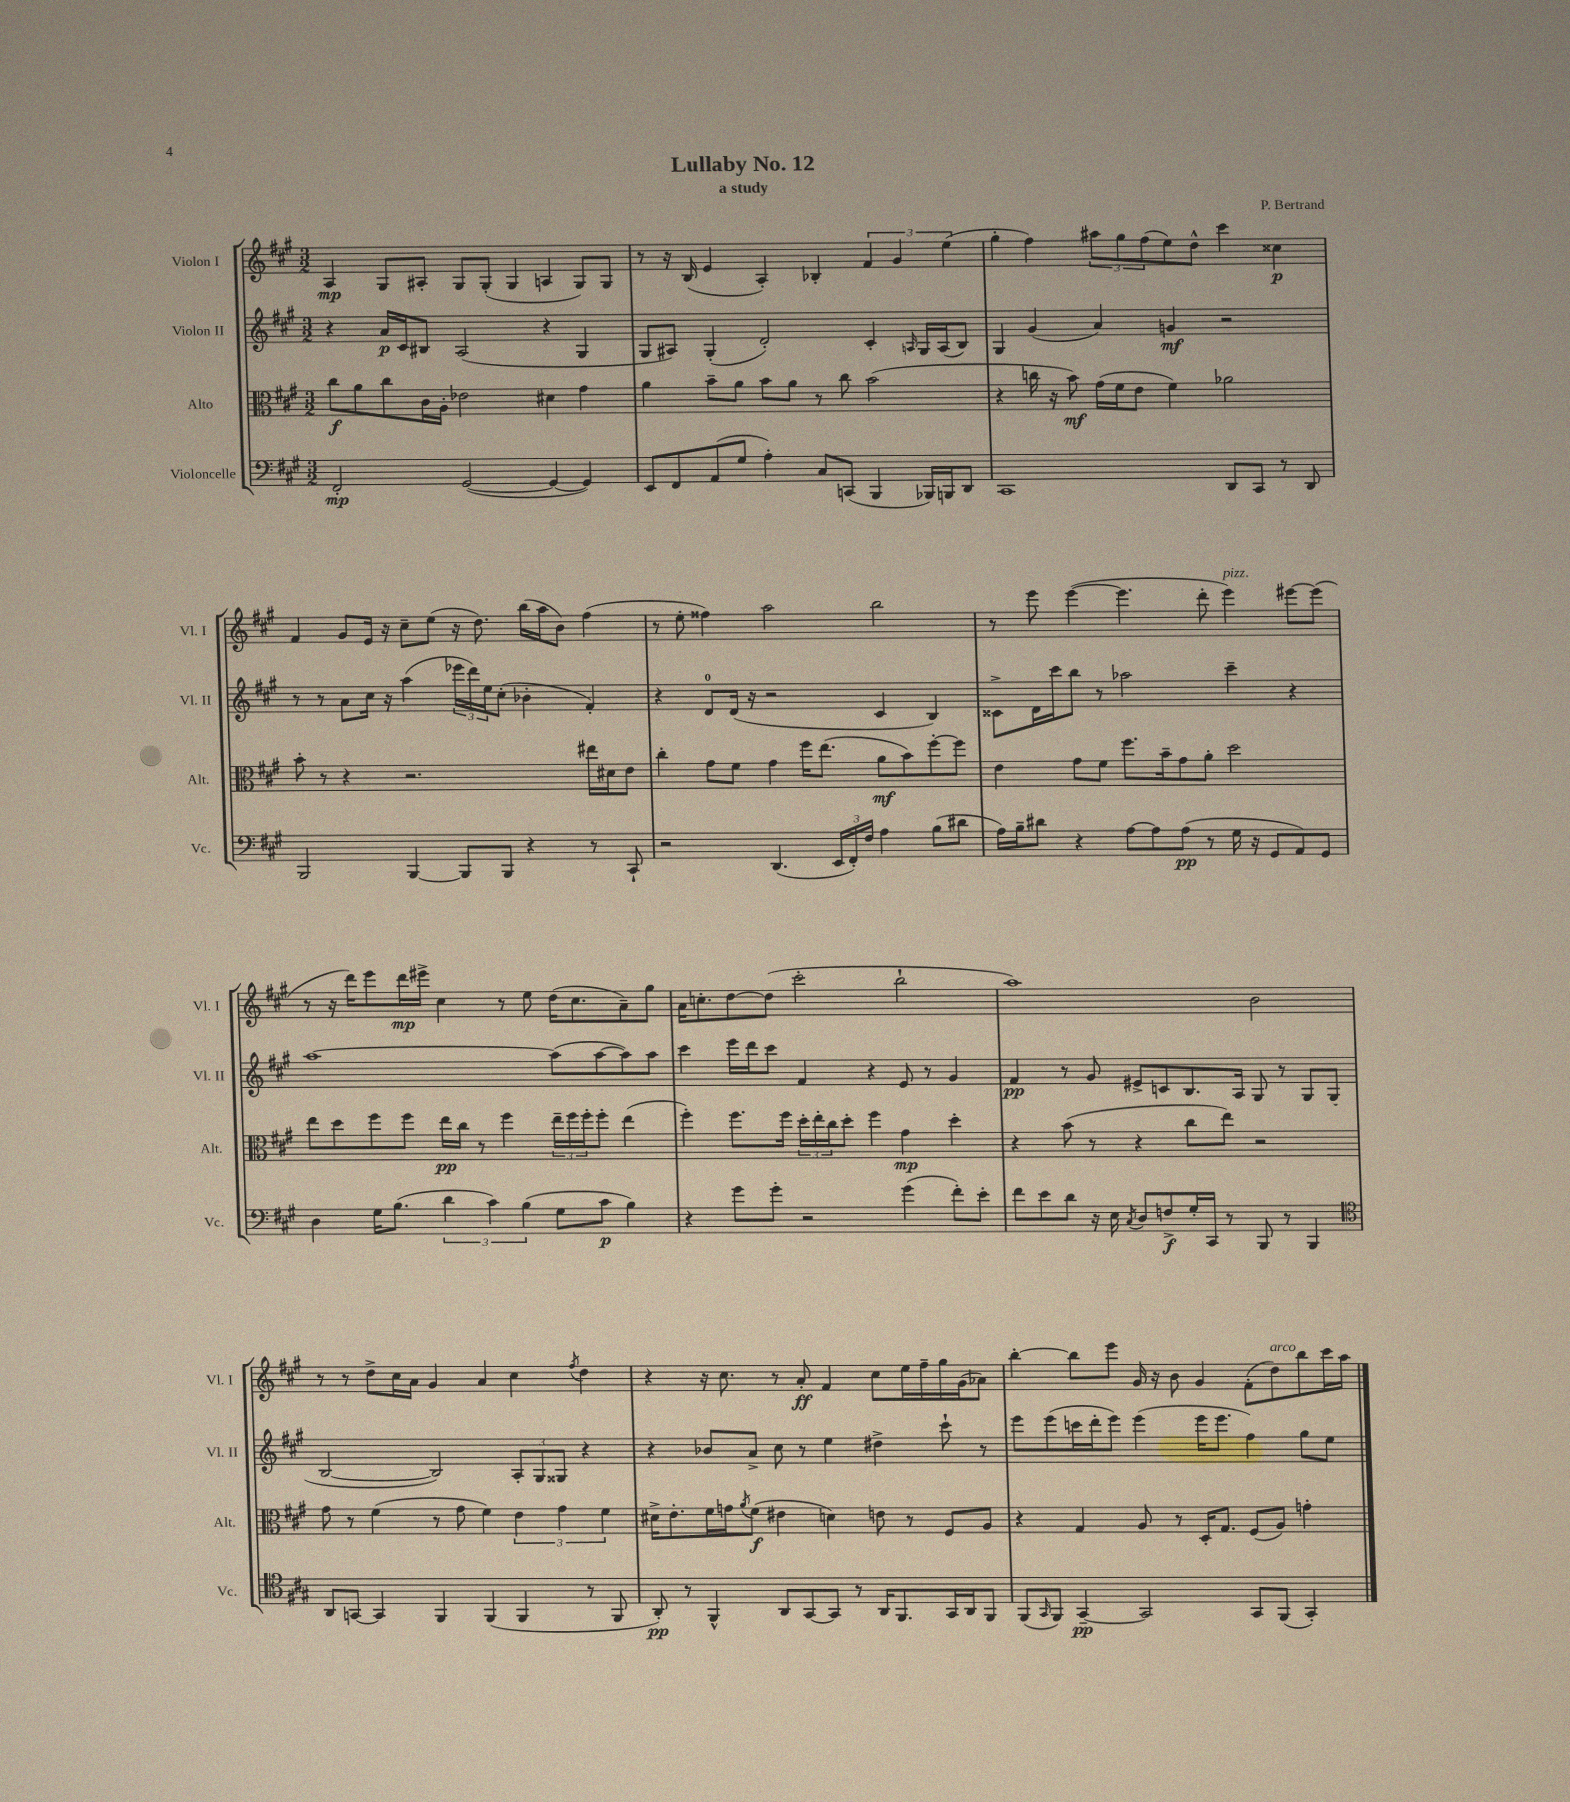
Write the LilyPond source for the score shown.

\header { title = "Lullaby No. 12" composer = "P. Bertrand" subtitle = "a study" }
<<
\new StaffGroup <<
\new Staff = "s0" \with { instrumentName = "Violon I" shortInstrumentName = "Vl. I" } {
    \clef treble \key a \major \numericTimeSignature \time 3/2
    a4\mp gis8 ais8-. gis8 gis8-.( gis4 a4 gis8) gis8 |
    r8 r16 b16( e'4 a4-.) bes4-. \tuplet 3/2 { fis'4 gis'4 e''4( } |
    gis''4-. fis''4) \tuplet 3/2 { ais''8 gis''8 fis''8( } e''8) d''8-^ cis'''4 cisis''4\p |
    fis'4 gis'8 e'16 r16 cis''8-- e''8( r16 d''8.) b''16( a''16 b'8) fis''4( |
    r8 e''8-. fisis''4) a''2 b''2 |
    r8 e'''8 e'''4~( e'''4. d'''8-. e'''4^\markup { \italic "pizz." }) eis'''8~ eis'''8( |
    r8 r16 d'''16) e'''8 d'''16\mp eis'''16-> cis''4 r8 e''8 d''16( cis''8. a'8--) gis''8 |
    a'16 c''8.-. d''8~ d''8( cis'''2-. b''2-! |
    a''1) b'2 |
    r8 r8 d''8-> cis''16 a'16 gis'4 a'4 cis''4 \acciaccatura { fis''8 } d''4 |
    r4 r16 cis''8. r8 a'8-.\ff fis'4 cis''8 e''16 fis''16-- gis''16 gis'16( aes'8) |
    b''4~-. b''8 e'''8 gis'16 r16 b'8 gis'4 fis'8-.( d''8^\markup { \italic "arco" }) b''8 cis'''16 a''16 \bar "|." |
}
\new Staff = "s1" \with { instrumentName = "Violon II" shortInstrumentName = "Vl. II" } {
    \clef treble \key a \major \numericTimeSignature \time 3/2
    r4 a'16\p cis'16 bis8 a2( r4 gis4 |
    gis8 ais8) gis4-.( d'2-.) cis'4-. \grace { a16 } gis16 a16( b8) |
    gis4 gis'4( a'4) g'4\mf r2 |
    r8 r8 a'8 cis''16 r16 a''4( \tuplet 3/2 { ees'''16 d'''16) e''16 } cis''8-.( bes'4-. fis'4-.) |
    r4 d'8-0 d'16( r16 r2 cis'4 b4) |
    cisis'8-> d'16 cis'''16 b''8 r8 aes''2 cis'''4-- r4 |
    a''1~ a''8( a''8~ a''8) a''8 |
    cis'''4 e'''16 d'''16 cis'''8 fis'4 r4 e'8 r8 gis'4 |
    fis'4\pp r8 gis'8 eis'8-> c'8 b8. a16 gis8 r8 gis8 gis8( |
    b2~ b2) \tuplet 3/2 { a8-. gis8 gisis8 } r4 |
    r4 bes'8 a'8-> cis''8 r8 e''4 dis''4-> cis'''8-! r8 |
    e'''8 e'''8( c'''16 d'''16-. e'''8) e'''4( e'''16 e'''8. fis''4) gis''8 e''8 \bar "|." |
}
\new Staff = "s2" \with { instrumentName = "Alto" shortInstrumentName = "Alt." } {
    \clef alto \key a \major \numericTimeSignature \time 3/2
    cis''8\f a'8 cis''8 cis'16 a16-. ees'2 dis'4 gis'4 |
    a'4 b'8-- a'8 b'8 a'8 r8 cis''8 b'2( |
    r4 c''16 r16 b'8\mf) gis'16( fis'16 e'8 fis'4) aes'2 |
    b'8-. r8 r4 r2. eis''16 dis'16 e'8 |
    cis''4-. gis'8 fis'8 gis'4 fis''16 e''8.( a'8\mf b'8) fis''8~-. fis''8 |
    e'4 gis'8 fis'8 fis''8. b'16-- gis'8 a'8-. d''2 |
    e''8 d''8 fis''8 fis''8 e''16\pp cis''16 r8 fis''4 \tuplet 3/2 { e''16-- fis''16 fis''16-. } fis''8-. e''4( |
    fis''4-.) fis''8. fis''16 \tuplet 3/2 { d''16-. e''16-. cis''16 } d''8-. fis''4 gis'4\mp d''4-. |
    r4 b'8( r8 r4 cis''8 e''8) r2 |
    gis'8 r8 fis'4( r8 gis'8 fis'4) \tuplet 3/2 { e'4 gis'4 fis'4 } |
    dis'16-> e'8.-. fis'16 g'16 \acciaccatura { a'8 } fis'8\f( eis'4 d'4) e'8 r8 fis8 a8 |
    r4 gis4 a8 r8 d16-. gis8. fis8( a8) g'4-. \bar "|." |
}
\new Staff = "s3" \with { instrumentName = "Violoncelle" shortInstrumentName = "Vc." } {
    \clef bass \key a \major \numericTimeSignature \time 3/2
    fis,2-.\mp gis,2~( gis,4~ gis,4) |
    e,8 fis,8 a,8( gis8 a4-.) cis8 c,8( b,,4 bes,,16) b,,16 d,8 |
    cis,1 d,8 cis,8 r8 d,8 |
    b,,2 b,,4~ b,,8 b,,8 r4 r8 cis,8-! |
    r2 d,4.( \tuplet 3/2 { e,16 fis,16-.) fis16 } a4 b8( dis'8 |
    a16) b16-- dis'8 r4 a8~ a8 a8\pp( r8 gis16 r16 gis,8 a,8) gis,8 |
    d4 gis16 b8.( \tuplet 3/2 { d'4 cis'4) b4( } gis8 cis'8\p b4) |
    r4 gis'8 gis'8-. r2 gis'4( fis'8-.) e'8-. |
    fis'8 e'8 d'8 r16 e16 \acciaccatura { cis8 } d8 f8->\f gis16-. cis,16 r8 b,,8 r8 b,,4 |
    \clef tenor a,8 g,8~ g,4 fis,4 fis,4( fis,4 r8 fis,8 |
    a,8-.\pp) r8 fis,4-^ a,8 gis,8~ gis,8 r8 a,16 fis,8. gis,16 a,16 fis,8 |
    fis,8( \grace { gis,16 } fis,8) gis,4~--\pp gis,2 gis,8 fis,8( gis,4-.) \bar "|." |
}
>>
>>
\layout { \context { \Score \remove "Bar_number_engraver" } }
